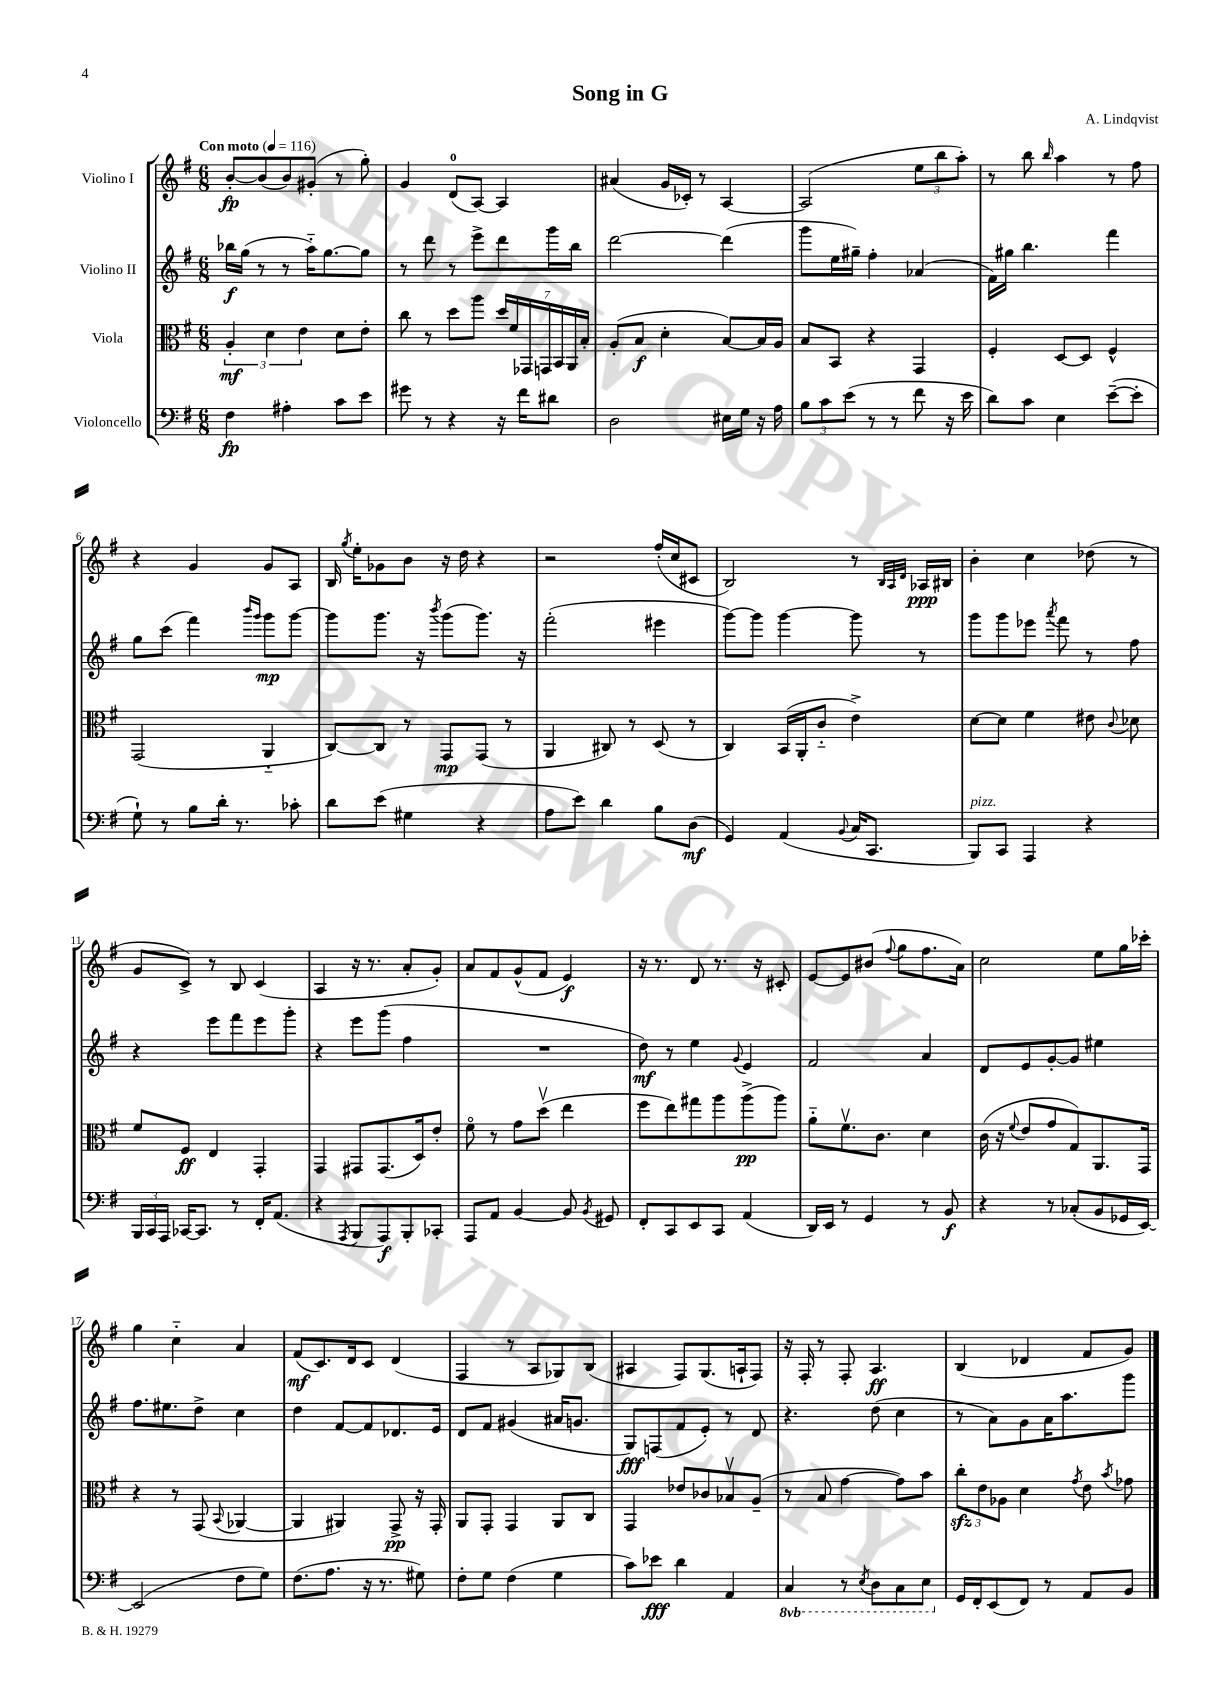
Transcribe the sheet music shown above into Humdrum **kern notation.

**kern	**kern	**kern	**kern
*staff4	*staff3	*staff2	*staff1
*clefF4	*clefC3	*clefG2	*clefG2
*k[f#]	*k[f#]	*k[f#]	*k[f#]
*M6/8	*M6/8	*M6/8	*M6/8
*MM116	*MM116	*MM116	*MM116
4F#	6A'	16bb-	[8b'
.	.	(16gg	.
.	.	8r	(8b]
.	6d	.	.
4A#'	.	8r	8b)
.	6e	.	.
.	.	16aa'~)	(8g#'
.	.	[8.gg	.
8c	8d	.	8r
8e	8e'	8gg]	8gg')
=	=	=	=
8g#	8cc	8r	4g
8r	8r	8ddd	.
4r	8dd	8r	(8d
.	8aa	8eee^	[8A)
16r	28dd	8ddd	4A]
.	28f#	.	.
16f#	.	.	.
.	28GG-	.	.
.	28GG	.	.
8d#	.	16ggg	.
.	28BB	.	.
.	28AA	.	.
.	.	16bb	.
.	28B'	.	.
=	=	=	=
2D	(8A'	[2ddd	(4a#
.	8B	.	.
.	4d'	.	16g
.	.	.	16c-')
.	.	.	8r
16E#	[8B)	(4ddd]	[4A
16G	.	.	.
16r	16B]	.	.
16A	16A	.	.
=	=	=	=
12B	8B	8ggg	(2A]
12c	.	.	.
.	8BB	16ee	.
(12e	.	.	.
.	.	16gg#~)	.
8r	4r	4ff#'	.
8r	.	.	.
8f#	4GG	(4a-	12ee
.	.	.	12bb
16r	.	.	.
.	.	.	12aa')
16e	.	.	.
=	=	=	=
8d)	4F#'	16f#)	8r
.	.	16gg#	.
8c	.	4.bb	8bb
.	.	.	16qqbb
4E	[8D	.	4aa
.	8D]	.	.
([8e~	4F#^^	4fff#	8r
8e']	.	.	8ff#
=	=	=	=
8G`)	(2GG	8gg	4r
8r	.	(8ccc	.
8B	.	4fff#)	4g
16d'	.	.	.
8.r	.	.	.
.	.	16qqbbb	.
.	.	16qqggg	.
.	4AA'~	8ggg	8g
8c-'	.	[8ggg	8A
=	=	=	=
8d	[8C)	8ggg]	16B
.	.	.	8qgg
.	.	.	16ee'
(8e	8C]	8.ggg	8g-
4G#	8r	.	8b
.	.	16r	.
.	.	8qbbb	.
.	8GG	(8ggg	16r
.	.	.	16dd
4r	(8GG	8.ggg)	4r
.	8r	.	.
.	.	16r	.
=	=	=	=
8A	4AA	(2fff#'	2r
8e)	.	.	.
4d	8C#)	.	.
.	8r	.	.
8B	(8D	4eee#	(16ff#'
.	.	.	16cc
(8D	8r	.	8c#
=	=	=	=
4GG)	4C)	[8ggg)	2B)
.	.	8ggg]	.
(4AA	(16BB	[4ggg	.
.	16AA'	.	.
.	8c'~	.	.
8qqBB	.	.	.
16C	4e^)	8ggg]	8r
8.CC	.	.	.
.	.	.	32qqB
.	.	.	32qqA
.	.	.	32qqd
.	.	8r	16A-
.	.	.	16B#
=	=	=	=
8BBB)	[8d	8ggg	4b'
8CC	8d]	8ggg	.
4AAA	4f#	8eee-	4cc
.	.	8qaaa	.
.	.	8fff#	.
4r	8e#	8r	(8dd-
.	8qqc	.	.
.	8d-	8ff#	8r
=	=	=	=
24BBB	8f#	4r	8g
24CC	.	.	.
24AAA	.	.	.
[16CC-	8F#	.	8c^)
8.CC-]	.	.	.
.	4E	8eee	8r
8r	.	8fff#	8B
16FF#'	4GG'	8eee	(4c
(8.AA	.	.	.
.	.	8ggg'	.
=	=	=	=
4r	4GG	4r	4A
8qAAA	.	.	.
8BBB	8GG#	8eee	16r
.	.	.	8.r
8AAA)	(8.GG#	(8ggg	.
8BBB'	.	4ff#	8a'
.	16D)	.	.
8CC-'	8e'	.	8g')
=	=	=	=
8AAA	8f#o	2.r	8a
8AA	8r	.	8f#
[4BB	8g	.	(8g^^
.	(8ddv	.	8f#
8BB]	4ee	.	4e)
8qBB	.	.	.
8GG#	.	.	.
=	=	=	=
8FF#'	8ff#	8dd)	16r
.	.	.	8.r
8CC	8ee)	8r	.
8EE	8gg#	4ee	8d
8CC	8aa	.	8.r
.	.	8qqg	.
(4AA	(8aa^	4e	.
.	.	.	16r
.	8aa)	.	8c#'
=	=	=	=
16DD)	8a'~	2f#	[8e
16EE	.	.	.
8r	8.f#v	.	8e]
4GG	.	.	(8b#
.	8.c	.	.
.	.	.	8qqff#
.	.	.	8gg
8r	4d	4a	8.ff#
8BB	.	.	.
.	.	.	16a)
=	=	=	=
4r	(16c	8d	2cc
.	16r	.	.
.	8qqf#	.	.
.	8e	8e	.
8r	8g	[8g'	.
(8C-'	8G)	8g]	.
8BB	8.AA	4ee#	8ee
16GG-	.	.	16gg
[16EE)	16GG	.	16ccc-'
=	=	=	=
(2EE]	4r	8.ff#	4gg
.	.	8.ee#	.
.	8r	.	4cc'~
.	(8GG	8dd^	.
.	8qqBB	.	.
8F#	[4AA-	4cc	4a
8G)	.	.	.
=	=	=	=
(8.F#	4AA-]	4dd	(8f#
.	.	.	8.c)
8.A	.	.	.
.	4AA#)	[8f#	.
.	.	.	16d
16r	.	8f#]	8c
8.r	.	.	.
.	8GG^	8.d-	(4d
8G#)	16r	.	.
.	16GG'	16e	.
=	=	=	=
8F#'	8AA	8d	4F#
8G	8GG'	8f#	.
(4F#	4GG	(4g#	8r
.	.	.	8A
4G	8AA	16a#	8G-)
.	.	8.g	.
.	8C	.	(8B
=	=	=	=
8c)	4GG	8G)	4A#
8e-	.	(8F	.
4d	8e-	8f#	8F#)
.	8c-	8e')	(8.G
4AA	8B-v	8r	.
.	.	.	16A`
.	(8A~	8d	8F#)
=	=	=	=
4CC	8r	4.r	16r
.	.	.	16F#'
.	8B	.	8r
8r	[4g	.	8F#'
8qEE	.	.	.
8DD	.	(8dd	4.A
8CC	8g])	4cc	.
8EE	8b	.	.
=	=	=	=
16GG	12cc'	8r	(4B
16FF#'	.	.	.
.	12e	.	.
(8EE	.	8a)	.
.	12A-	.	.
8FF#)	4d	8g	4d-
8r	.	16a	.
.	.	8.aa	.
.	8qg	.	.
8AA	8e	.	8f#
.	8qb	.	.
8BB	8g-	8ggg	8g)
==	==	==	==
*-	*-	*-	*-
